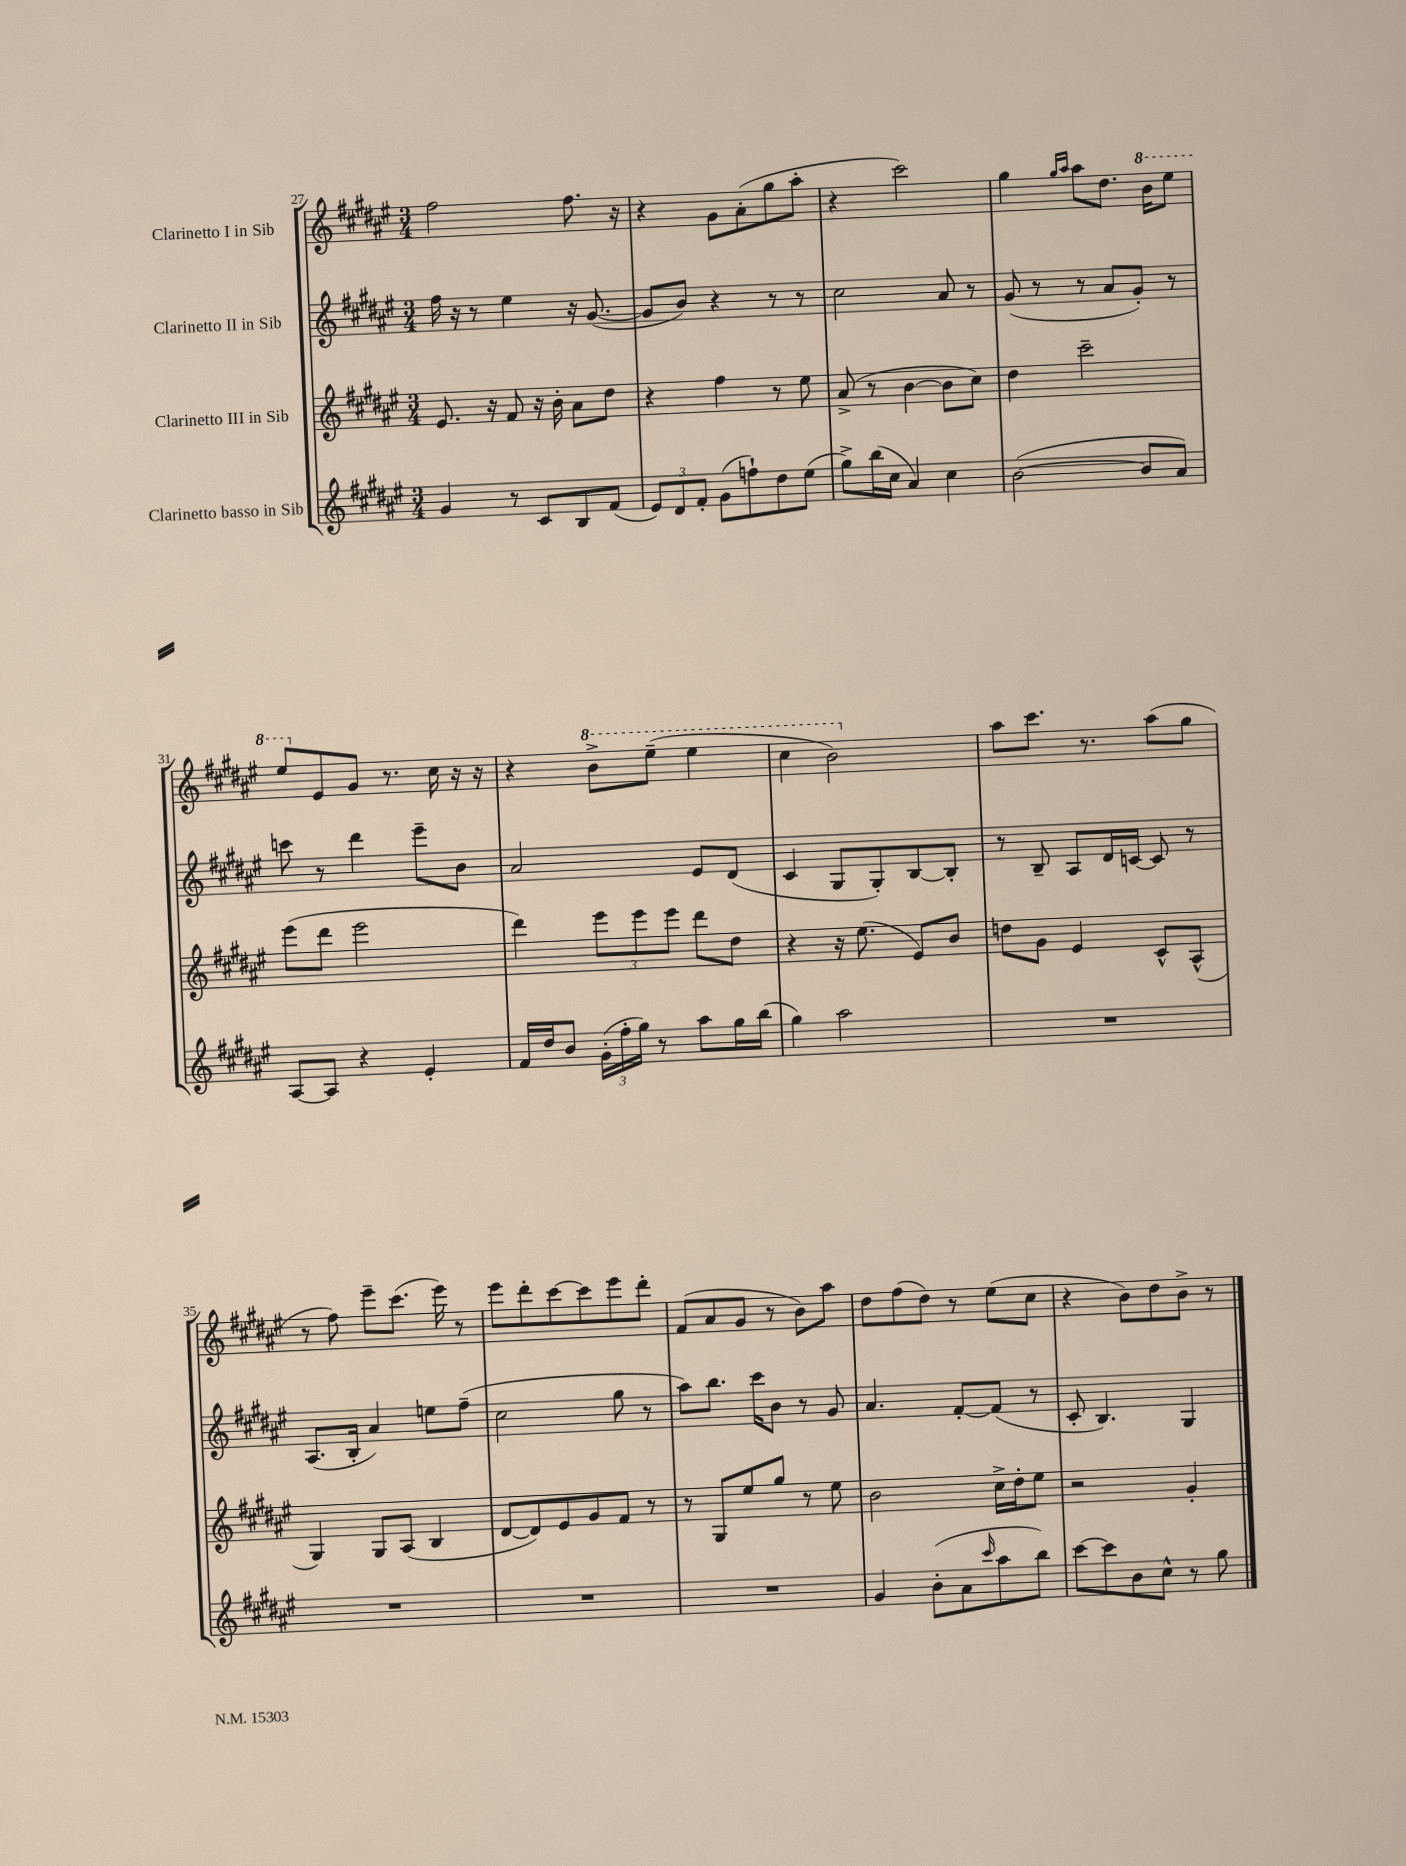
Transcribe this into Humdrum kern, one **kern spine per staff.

**kern	**kern	**kern	**kern
*part4	*part3	*part2	*part1
*staff4	*staff3	*staff2	*staff1
*I"Clarinetto basso in Sib	*I"Clarinetto III in Sib	*I"Clarinetto II in Sib	*I"Clarinetto I in Sib
*clefG2	*clefG2	*clefG2	*clefG2
*k[f#c#g#d#a#e#]	*k[f#c#g#d#a#e#]	*k[f#c#g#d#a#e#]	*k[f#c#g#d#a#e#]
*M3/4	*M3/4	*M3/4	*M3/4
=27	=27	=27	=27
4g#/	8.e#/	16ff#\	2ff#\
.	.	16r	.
.	.	8r	.
.	16r	.	.
8r	8f#/	4ee#\	.
8c#/L	16r	.	.
.	16b'\	.	.
8B/	8a#\L	16r	8.ff#\
.	.	([8.g#/	.
(8f#/J	8dd#\J	.	.
.	.	.	16r
=28	=28	=28	=28
12e#/L)	4r	8g#/L]	4r
12d#/	.	.	.
.	.	8b/J)	.
12f#'/J	.	.	.
(8g#\L	4ff#\	4r	8g#\L
8ffn`\)	.	.	(8a#'\
8dd#\	8r	8r	8gg#\
(8ee#\J	8ee#\	8r	8aa#'\J
=29	=29	=29	=29
8gg#^\L)	(8a#^/	2cc#\	4r
(16bb\L	8r	.	.
16cc#\JJ	.	.	.
4a#/)	[4b\	.	2ccc#\)
4cc#\	8b\L]	8a#/	.
.	8cc#\J)	8r	.
=30	=30	=30	=30
([2b\	4dd#\	(8g#/	4gg#\
.	.	8r	.
.	.	.	16qqgg#/LL
.	.	.	16qqaa#/JJ
.	2ccc#~\	8r	8aa#\L
.	.	8a#/L	8.dd#\J
8b/L]	.	8g#'/J)	.
*	*	*	*8va
.	.	.	16bb\KL
8a#/J)	.	8r	8eee#\J
!!LO:LB:g=z
=31	=31	=31	=31
[8A#/L	(8eee#\L	8cccn\	8eee#/L
*	*	*	*X8va
8A#/J]	8ddd#\J	8r	8e#/
4r	2eee#\	4ddd#\	8g#/J
.	.	.	8.r
4e#'/	.	8eee#~\L	.
.	.	.	16cc#\
.	.	8b\J	16r
.	.	.	16r
=32	=32	=32	=32
16f#/LL	4ddd#\)	2a#/	4r
16dd#/J	.	.	.
8b/J	.	.	.
*	*	*	*8va
(24g#'\LL	12eee#\L	.	8bb^\L
24ff#'\	.	.	.
24gg#\JJ)	12eee#\	.	.
8r	.	.	(8eee#~\J
.	12eee#\J	.	.
8aa#\L	8ddd#\L	8e#/L	4eee#\
16gg#\L	8dd#\J	(8d#/J	.
(16bb\JJ	.	.	.
=33	=33	=33	=33
4gg#\)	4r	4c#/	4ccc#\
2aa#\	16r	8G#/L	2bb\)
.	(8.ee#\	.	.
.	.	8G#'/)	.
.	8e#/L)	[8B/	.
.	8b/J	8B'/J]	.
=34	=34	=34	=34
*	*	*	*X8va
2.r	8ddn\L	8r	8aa#\L
.	8g#\J	8B~/	8.ccc#\J
.	4e#/	8A#/L	.
.	.	.	8.r
.	.	16d#/L	.
.	.	[16cn/JJ	.
.	8c#^^/L	8c/]	(8aa#\L
.	(8A#^^/J	8r	8gg#\J
!!LO:LB:g=z
=35	=35	=35	=35
2.r	4G#/)	(8.A#/L	8r
.	.	.	8ff#\)
.	.	16B'/Jk	.
.	8G#/L	4a#/)	8eee#~\L
.	(8A#/J	.	(8.ccc#\J
.	4B/	8een\L	.
.	.	.	16eee#\)
.	.	(8ff#~\J	8r
=36	=36	=36	=36
2.r	[8d#/L	2cc#\	8eee#\L
.	8d#/])	.	8ddd#'\
.	8e#/	.	[8ccc#\
.	8g#/	.	8ccc#\]
.	8f#/J	8gg#\	8eee#\
.	8r	8r	8ddd#'\J
=37	=37	=37	=37
2.r	8r	8aa#\L)	(8f#/L
.	8G#/L	8.bb\J	8a#/
.	8ee#/	.	8g#/J
.	.	16ccc#\KL	.
.	8gg#/J	8b\J	8r
.	8r	8r	8b\L)
.	8ee#\	8g#/	8aa#\J
=38	=38	=38	=38
4g#/	2b\	4.a#/	8dd#\L
.	.	.	(8ff#\
(8b'\L	.	.	8dd#\J)
8a#\	.	[8f#'/L	8r
16qqccc#/	.	.	.
8aa#\	16cc#^\LL	(8f#/J]	(8ee#\L
.	16dd#'\J	.	.
8bb\J)	8ee#\J	8r	8cc#\J
=39	=39	=39	=39
[8ccc#\L	2r	8c#'/	4r
8ccc#\]	.	4.B/)	.
8b\	.	.	8b\L)
8cc#^^\J	.	.	8dd#\
8r	4g#'/	4G#/	8b^\J
8gg#\	.	.	8r
==	==	==	==
*-	*-	*-	*-
